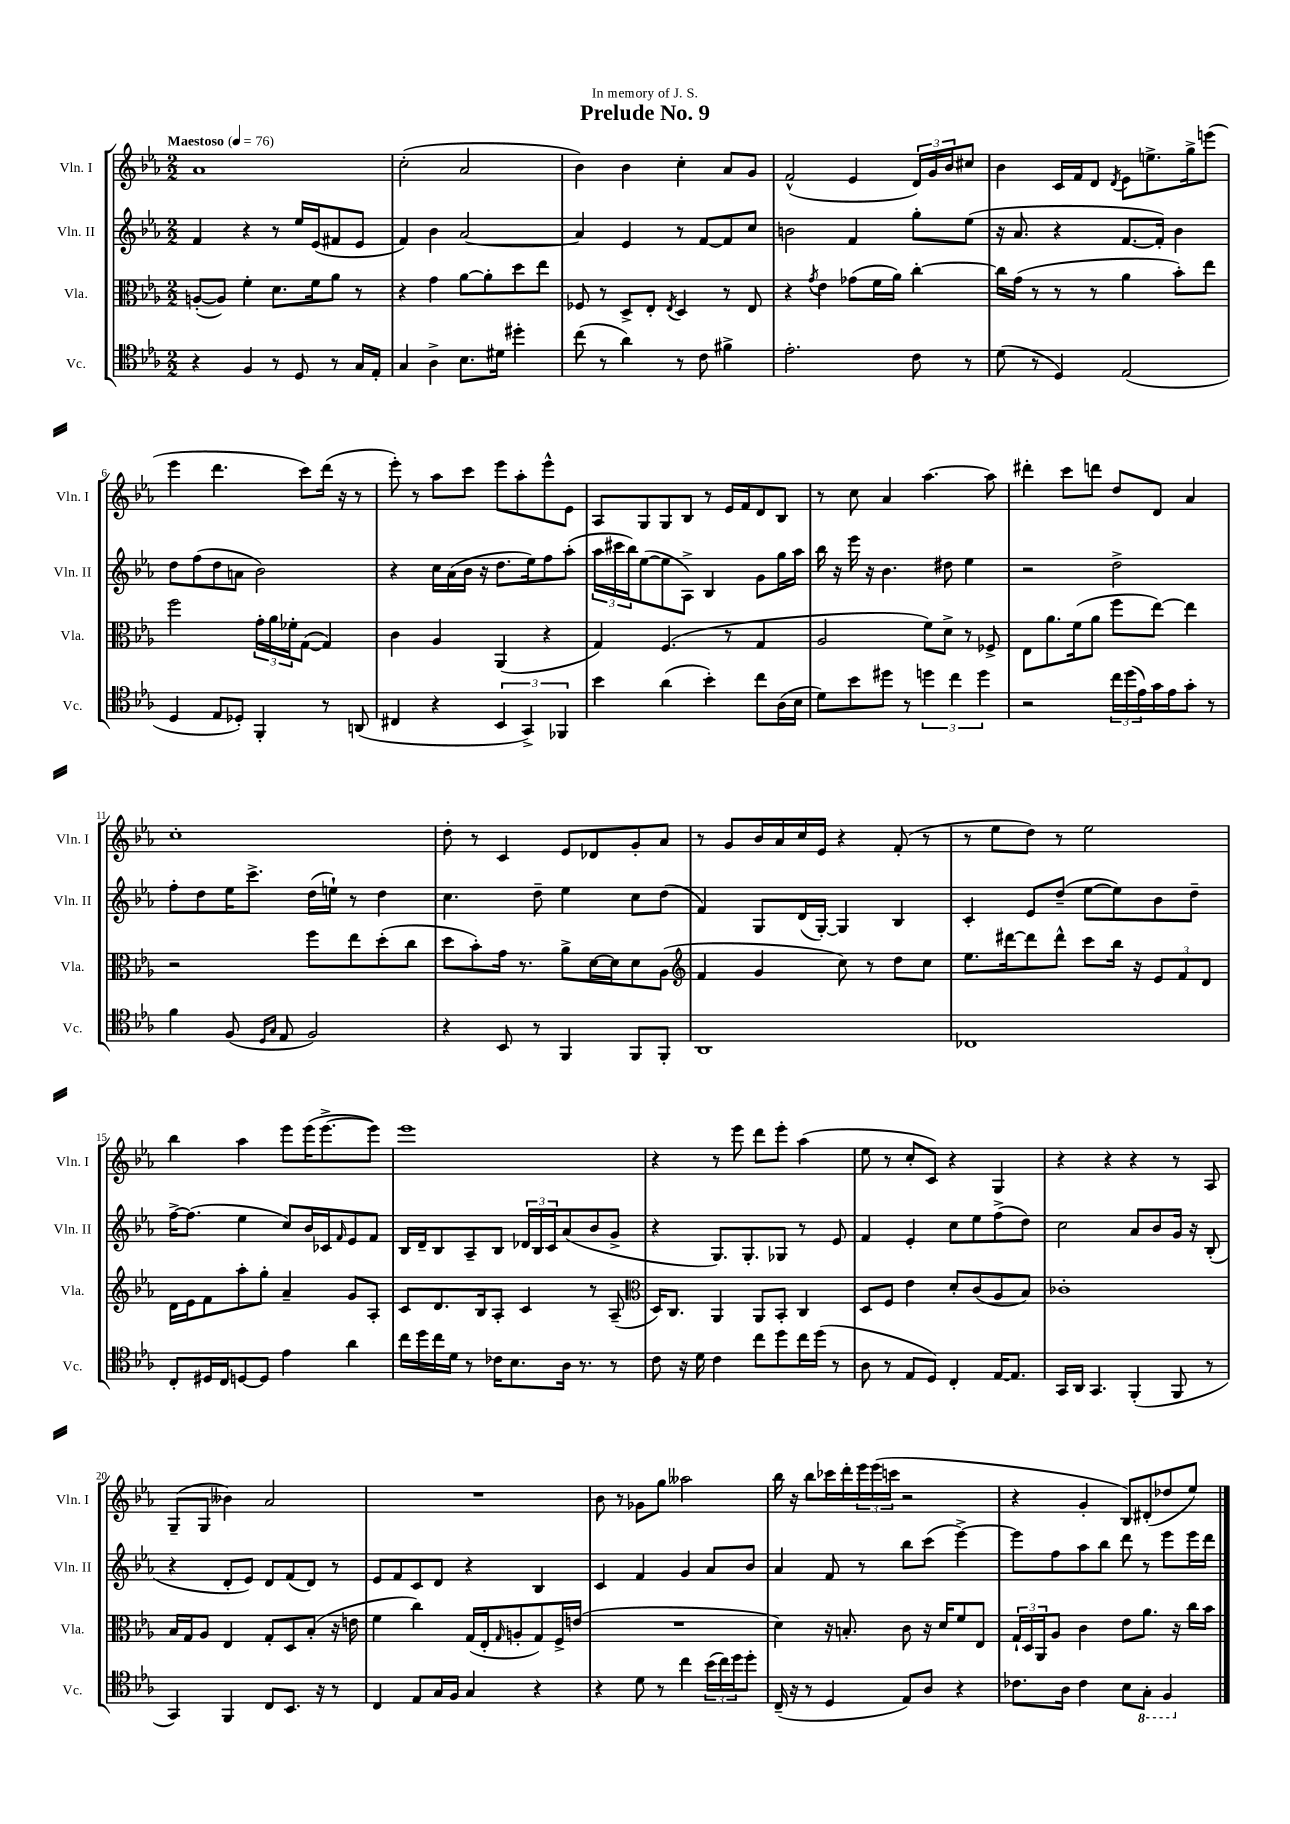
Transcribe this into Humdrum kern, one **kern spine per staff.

**kern	**kern	**kern	**kern
*staff4	*staff3	*staff2	*staff1
*clefC4	*clefC3	*clefG2	*clefG2
*k[b-e-a-]	*k[b-e-a-]	*k[b-e-a-]	*k[b-e-a-]
*M2/2	*M2/2	*M2/2	*M2/2
*MM76	*MM76	*MM76	*MM76
4r	([8A'	4f	1a-
.	8A])	.	.
4F	4f'	4r	.
8r	8.d	8r	.
8D	.	16ee-	.
.	16f	(16e-	.
8r	8a-	8f#	.
16G	8r	8e-	.
16E-'	.	.	.
=	=	=	=
4G	4r	4f)	(2cc'
4A-^	4g	4b-	.
8.B-	[8a-	[2a-	2a-
.	8a-']	.	.
16d#	.	.	.
4dd#'	8dd	.	.
.	8ee-	.	.
=	=	=	=
(8cc	8F-	4a-]	4b-)
8r	8r	.	.
4a-)	8D^	4e-	4b-
.	8E-'	.	.
.	8qE-	.	.
8r	4D	8r	4cc'
8c	.	[8f	.
4f#^	8r	8f]	8a-
.	8E-	8cc	8g
=	=	=	=
2.e-'	4r	2b	(2f^^
.	8qg	.	.
.	4e-	.	.
.	(8g-	4f	4e-
.	16f	.	.
.	16a-)	.	.
8c	[4cc'	8gg'	24d)
.	.	.	24g
.	.	.	24b-
8r	.	(8ee-	8cc#
=	=	=	=
(8d	16cc]	16r	4b-
.	(16g	8.a-	.
8r	8r	.	.
4D)	8r	4r	16c
.	.	.	16f
.	8r	.	8d
.	.	.	8qd
(2E-	4a-	[8.f	8e-
.	.	.	8.ee^
.	.	16f'])	.
.	8b-')	4b-	.
.	.	.	16gg^
.	8ee-	.	(8eee
=	=	=	=
4D	2ff	8dd	4eee-
.	.	(8ff	.
8E-	.	8dd	4.ddd
8D-')	.	8a	.
4FF'	24g'	2b-)	.
.	24a-	.	.
.	24f-'	.	.
.	([8G	.	8ccc)
8r	4G])	.	(16ddd
.	.	.	16r
(8AA	.	.	8r
=	=	=	=
4C#	4c	4r	8eee-')
.	.	.	8r
4r	4A-	16cc	8aa-
.	.	(16a-	.
.	.	16b-	8ccc
.	.	16r	.
6BB-	(4AA-	8.dd	8eee-
.	.	.	8aa-'
6GG^)	.	.	.
.	.	16ee-)	.
.	4r	8ff	8eee-^^
6FF-	.	.	.
.	.	(8aa-'	8e-
=	=	=	=
4b-	4G)	24aa-	8A-
.	.	24ccc#	.
.	.	24bb-)	.
.	.	([8ee-	8G
(4a-	(4.F	8ee-]	8G
.	.	8A-^)	8B-
4b-')	.	4B-	8r
.	8r	.	16e-
.	.	.	16f
8cc	4G	8g	8d
(16A-	.	16gg	8B-
16B-	.	16aa-	.
=	=	=	=
8d)	2A-	16bb-	8r
.	.	16r	.
8b-	.	16eee-	8cc
.	.	16r	.
8dd#	.	4.b-	4a-
8r	.	.	.
6dd	8f)	.	[4.aa-
.	8d^	8dd#	.
6cc	.	.	.
.	8r	4ee-	.
6dd	.	.	.
.	8F-^	.	8aa-]
=	=	=	=
2r	8E-	2r	4ddd#'
.	8.a-	.	.
.	.	.	8ccc
.	(16f	.	.
.	8a-	.	8ddd
24cc	8ff	2dd^	8dd
(24dd	.	.	.
24e-)	.	.	.
16g	[8ee-)	.	8d
16e-	.	.	.
8g'	4ee-]	.	4a-
8r	.	.	.
=	=	=	=
4f	2r	8ff'	1cc'
.	.	8dd	.
(8F	.	16ee-	.
.	.	8.ccc^	.
16qqD	.	.	.
16qqG	.	.	.
8E-	.	.	.
2F)	8ff	(16dd	.
.	.	16ee`)	.
.	8ee-	8r	.
.	(8dd'	4dd	.
.	8cc	.	.
=	=	=	=
4r	8dd	4.cc	8dd'
.	8b-')	.	8r
8BB-	16g	.	4c
.	8.r	.	.
8r	.	8dd~	.
4FF	8a-^	4ee-	8e-
.	[16d	.	8d-
.	16d]	.	.
8FF	8d	8cc	8g'
8FF'	(8A-	(8dd	8a-
=	=	=	=
*	*clefG2	*	*
1AA-	4f	4f)	8r
.	.	.	8g
.	4g	8G	16b-
.	.	.	16a-
.	.	(16d	16cc
.	.	[16G')	16e-
.	8cc)	4G]	4r
.	8r	.	.
.	8dd	4B-	(8f'
.	8cc	.	8r
=	=	=	=
1C-	8.ee-	4c'	8r
.	.	.	8ee-
.	[16ddd#	.	.
.	8ddd#]	8e-	8dd)
.	8ddd#^^	(8dd~	8r
.	8ccc	[8ee-	2ee-
.	16bb-	8ee-])	.
.	16r	.	.
.	12e-	8b-	.
.	12f	.	.
.	.	8dd~	.
.	12d	.	.
=	=	=	=
8C'	16d	[16ff^	4bb-
.	16e-	(8.ff]	.
16D#	8f	.	.
16C	.	.	.
[8D	8aa-'	4ee-	4aa-
8D]	8gg'	.	.
4e-	4a-~	8cc)	8eee-
.	.	16b-	(16eee-
.	.	16c-	[8.eee-^
.	.	16qqf	.
4a-	8g	8e-	.
.	8A-'	8f	8eee-])
=	=	=	=
16cc	8c	16B-	1eee-
16dd	.	16d~	.
16cc	8.d	8B-	.
16d	.	.	.
8r	.	8A-~	.
.	16B-	.	.
16c-	8A-'	8B-	.
8.B-	.	.	.
.	4c	24d-	.
.	.	24B-	.
.	.	24c	.
16A-	.	(8a-	.
8.r	.	.	.
.	8r	8b-	.
8r	(8A-~	8g^	.
=	=	=	=
*	*clefC3	*	*
8c	16D)	4r	4r
.	8.C	.	.
16r	.	.	.
16d	.	.	.
4c	4AA-	8.G)	8r
.	.	.	8eee-
.	.	8.G'	.
8cc	8AA-	.	8ddd
8dd	8BB-'	8G-	8eee-'
16cc	4C	8r	(4aa-
(16dd	.	.	.
8r	.	8e-	.
=	=	=	=
8A-	8D	4f	8ee-
8r	8F	.	8r
8E-	4e-	4e-'	8cc'
8D)	.	.	8c)
4C'	8d'	8cc	4r
.	(8c	8ee-	.
[16E-	8A-	(8ff^	4G
8.E-]	.	.	.
.	8B-)	8dd)	.
=	=	=	=
16GG	1c-'	2cc	4r
16AA-	.	.	.
4.GG	.	.	.
.	.	.	4r
(4FF'	.	8a-	4r
.	.	8b-	.
8FF	.	16g	8r
.	.	16r	.
8r	.	(8B-'	8A-
=	=	=	=
4GG)	16B-	4r	(8G~
.	16G	.	.
.	8A-	.	8G
4FF	4E-	8d'	4b--)
.	.	8e-)	.
8C	8G'	8d	2a-
8.BB-	8D	(8f	.
.	(8B-'	8d)	.
16r	.	.	.
8r	16r	8r	.
.	16e	.	.
=	=	=	=
4C	4f	8e-	1r
.	.	8f	.
8E-	4cc)	8c	.
16G	.	8d	.
16F	.	.	.
4G	(16G	4r	.
.	16E-'	.	.
.	16qqG	.	.
.	8A'	.	.
4r	8G)	4B-	.
.	16F^	.	.
.	(16e	.	.
=	=	=	=
4r	1r	4c	8b-
.	.	.	8r
8d	.	4f	8g-
8r	.	.	8gg
4cc	.	4g	2aa--
(24b-	.	8a-	.
24cc)	.	.	.
24dd	.	.	.
8dd'	.	8b-	.
=	=	=	=
(16C~	4d)	4a-	16bb-
16r	.	.	16r
8r	.	.	8bb-
4D	16r	8f	16ccc-
.	8.B'	.	16ddd'
.	.	8r	24eee-
.	.	.	(24eee-
.	.	.	24ccc
8E-)	8c	8bb-	2r
8A-	16r	(8ccc	.
.	16d	.	.
4r	8f	[4eee-^)	.
.	8E-	.	.
=	=	=	=
8.c-	24G`	8eee-]	4r
.	24D	.	.
.	24AA-	.	.
.	8A-	8ff	.
16A-	.	.	.
4c-	4c	8aa-	4g'
.	.	8bb-	.
8B-	8e-	8ddd	8B-)
8GG'	8.a-	8r	(8d#'
4FF	.	8eee-	8dd-
.	16r	.	.
.	16cc	16eee-	8ee-)
.	16b-	16ddd	.
==	==	==	==
*-	*-	*-	*-
